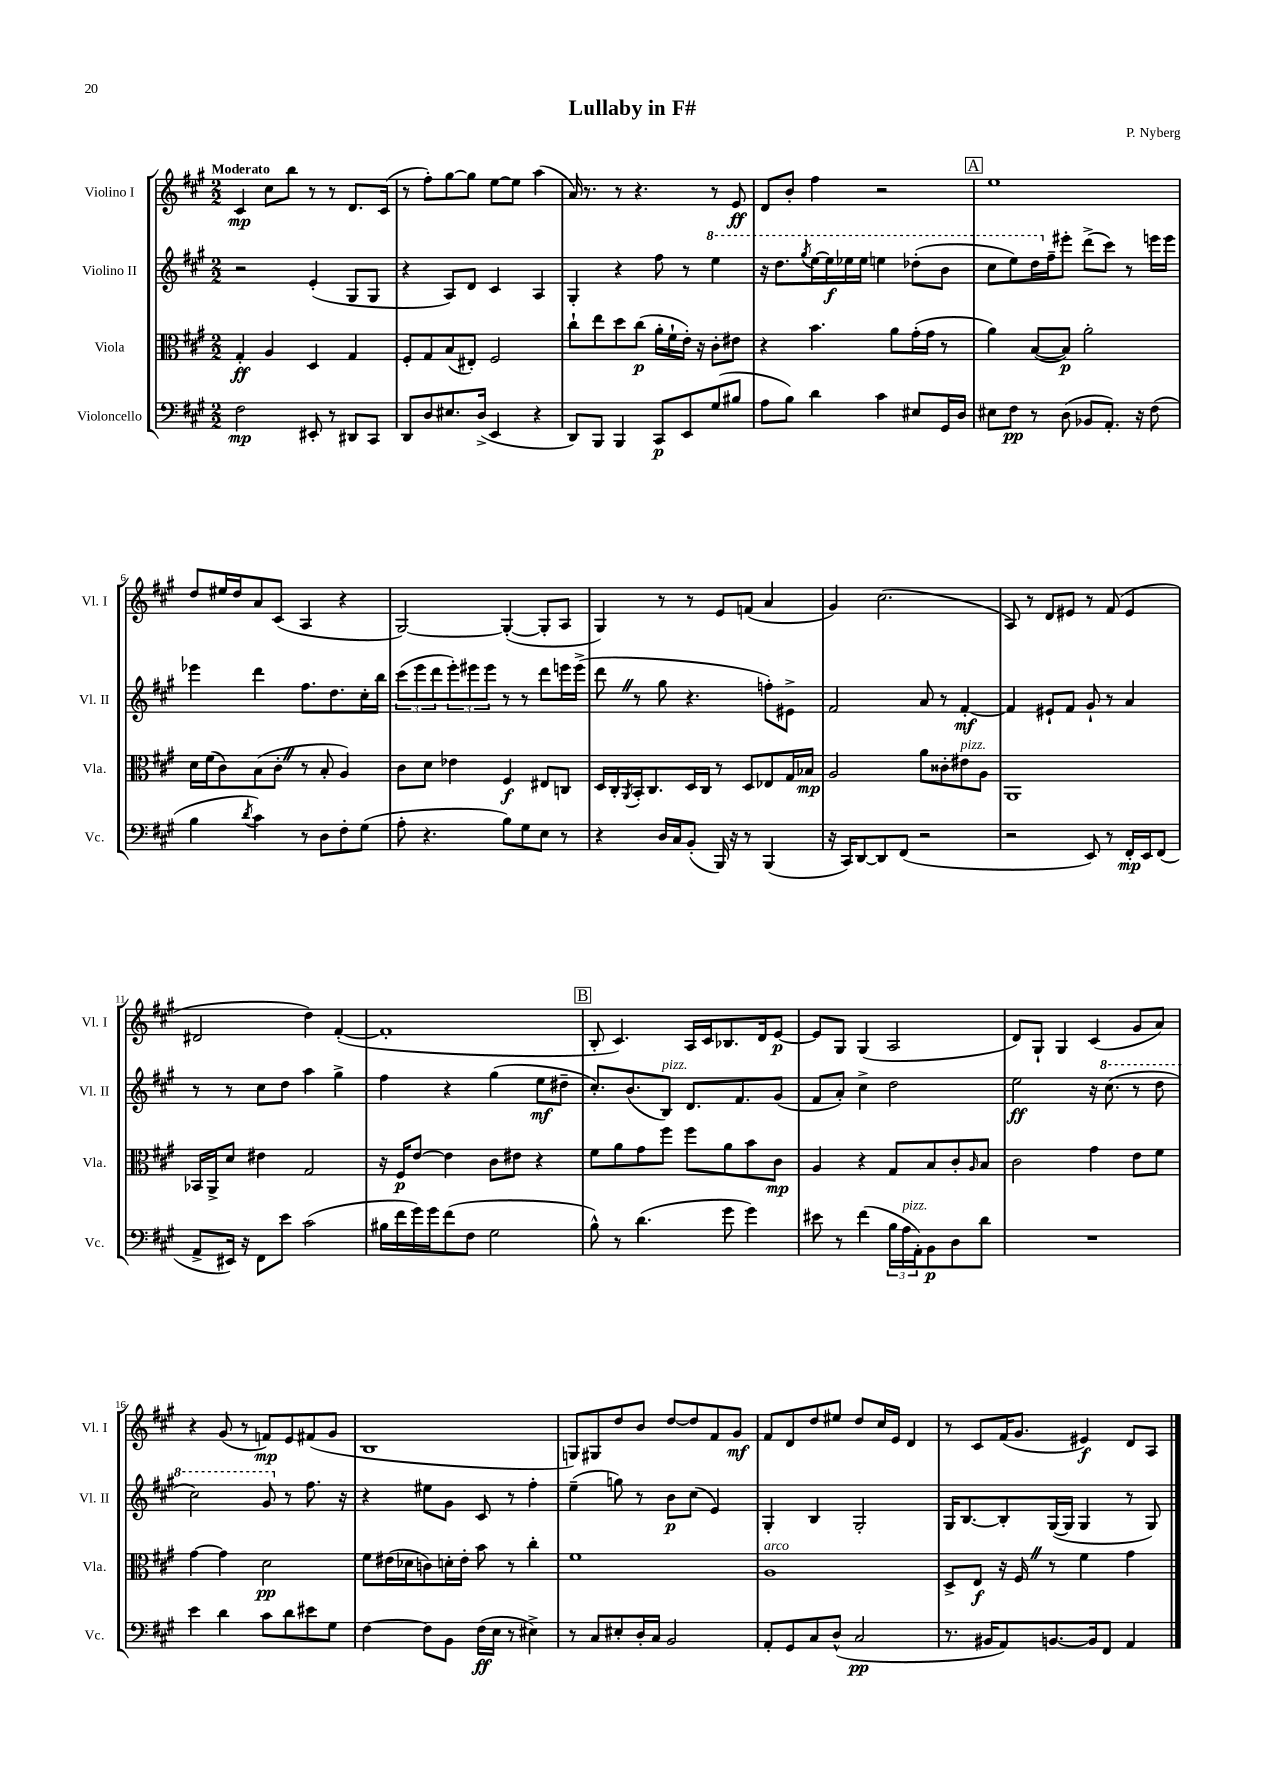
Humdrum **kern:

**kern	**kern	**kern	**kern
*staff4	*staff3	*staff2	*staff1
*clefF4	*clefC3	*clefG2	*clefG2
*k[f#c#g#]	*k[f#c#g#]	*k[f#c#g#]	*k[f#c#g#]
*M2/2	*M2/2	*M2/2	*M2/2
2F#	4G#'	2r	4c#
.	4A	.	8cc#
.	.	.	8bb
8EE#'	4D	(4e'	8r
8r	.	.	8r
8DD#	4G#	8G#	8.d
8CC#	.	8G#	.
.	.	.	(16c#
=	=	=	=
8DD	8F#'	4r	8r
8D	8G#	.	8ff#')
8.E#	(8B	8A)	[8gg#
.	8E#')	8d	8gg#]
(16D^	.	.	.
4EE	2F#	4c#	[8ee
.	.	.	8ee]
4r	.	4A	(4aa
=	=	=	=
8DD)	8cc#`	4G#'	16a)
.	.	.	8.r
8BBB	8ee	.	.
4BBB	8dd	4r	8r
.	(8cc#	.	4.r
8CC#	16a'	8ff#	.
.	16f#`	.	.
8EE	16e')	8r	.
.	16r	.	.
(8G#	8c#'	4eee	8r
8B#	8e#	.	8e
=	=	=	=
8A	4r	16r	8d
.	.	8.ddd	.
8B)	.	.	8b'
.	.	8qggg#	.
4d	4.b	[16eee	4ff#
.	.	16eee]	.
.	.	16eee-	.
.	.	16eee-	.
4c#	.	4eee	2r
.	8a	.	.
8E#	(16g#'	(8ddd-'	.
.	16g#	.	.
16GG#	8r	8bb	.
16D	.	.	.
=	=	=	=
8E#	4a)	8ccc#	1ee
8F#	.	8eee)	.
8r	([8B	16ddd	.
.	.	16ff#~	.
(8D	8B])	8eee#'	.
8BB-	2a'	(8ddd^	.
8.AA')	.	8ccc#)	.
.	.	8r	.
16r	.	.	.
(8F#	.	16eee	.
.	.	16eee	.
=	=	=	=
4B	16d	4eee-	8dd
.	(16f#	.	.
.	8c#)	.	16ee#
.	.	.	16dd
8qd	.	.	.
4c#)	(8B	4ddd	8a
.	8c#'	.	(8c#
8r	8r	8.ff#	4A
8D	8B'	.	.
.	.	8.dd	.
8F#'	4A)	.	4r
(8G#	.	16cc#'	.
.	.	16bb	.
=	=	=	=
8A'	8c#	(12ccc#	[2G#)
.	.	12eee	.
4.r	8d	.	.
.	.	12ddd	.
.	4e-	12eee')	.
.	.	12eee#	.
.	.	12eee#	.
8B)	4F#	8r	(4G#'_
8G#	.	8r	.
8E	8E#	8ddd	8G#']
8r	8C	16eee	8A
.	.	(16eee^	.
=	=	=	=
4r	16D	8ddd	4G#)
.	16C#'	.	.
.	8qAA	.	.
.	16BB'	8r	.
.	8.C#	.	.
16D	.	8gg#	8r
16C#	.	.	.
(8BB'	16D	4.r	8r
.	16C#	.	.
16BBB)	8r	.	8e
16r	.	.	.
8r	8D	.	(8f
(4BBB	8E-	8ff')	4a
.	16G#	8e#^	.
.	16B-	.	.
=	=	=	=
16r	2A	2f#	4g#)
16CC#)	.	.	.
[8DD	.	.	.
8DD]	.	.	(2.cc#
(8FF#	.	.	.
2r	8a	8a	.
.	8c##'	8r	.
.	8e#	[4f#'	.
.	8A	.	.
=	=	=	=
2r	1AA	4f#]	8A)
.	.	.	8r
.	.	8e#`	8d
.	.	8f#	8e#
8EE)	.	8g#`	8r
8r	.	8r	(8f#
16FF#'	.	4a	4e#
16EE	.	.	.
(8FF#	.	.	.
=	=	=	=
8AA^	16BB-	8r	2d#
.	16AA^	.	.
16EE#)	8d	8r	.
16r	.	.	.
8FF#	4e#	8cc#	.
8e	.	8dd	.
(2c#	2G#	4aa	4dd)
.	.	4gg#^	([4f#'
=	=	=	=
16B#	16r	4ff#	1f#']
16f#	16F#	.	.
16g#)	[8e	.	.
16g#	.	.	.
(8f#	4e]	4r	.
8F#	.	.	.
2G#	8c#	(4gg#	.
.	8e#	.	.
.	4r	8ee	.
.	.	8dd#~	.
=	=	=	=
8B^^)	8f#	8.cc#')	8B'
8r	8a	.	4.c#)
.	.	(8.b	.
(4.d	8g#	.	.
.	8ff#	8B)	.
.	8ff#	8.d	16A
.	.	.	16c#
8g#	8a	.	8.B-
.	.	8.f#	.
4g#)	8b	.	.
.	.	.	16d
.	8c#	(8g#	[8e
=	=	=	=
8e#	4A	8f#	8e]
8r	.	8a')	8G#
(4f#	4r	4cc#^	(4G#
24B	8G#	2dd	2A
24A	.	.	.
24AA')	.	.	.
8BB	8B	.	.
8D	8c#'	.	.
.	16qqA	.	.
8d	8B	.	.
=	=	=	=
1r	2c#	2ee	8d)
.	.	.	8G#`
.	.	.	4G#
.	4g#	16r	(4c#
.	.	(8.ccc#	.
.	8e	8r	8g#
.	8f#	8ddd	8a)
=	=	=	=
4e	[4g#	2ccc#)	4r
4d	4g#]	.	(8g#
.	.	.	8r
8c#	2d	8gg#	8f)
8d	.	8r	8e
8e#	.	8.ff#	(8f#
8G#	.	.	8g#
.	.	16r	.
=	=	=	=
[4F#	8f#	4r	1B
.	(16e#	.	.
.	16d-	.	.
8F#]	8c)	8ee#	.
8BB	16d'	8g#	.
.	16e#'	.	.
(16F#	8b	8c#	.
16E	.	.	.
8r	8r	8r	.
4E#^)	4cc#'	4ff#'	.
=	=	=	=
8r	1f#	(4ee~	8G)
8C#	.	.	8G#
8E#'	.	8gg)	8dd
16D'	.	8r	8b
16C#	.	.	.
2BB	.	8b	[8dd
.	.	(8cc#	8dd]
.	.	4e)	8f#
.	.	.	8g#
=	=	=	=
8AA'	1A	4G#'	8f#
8GG#	.	.	8d
8C#	.	4B	8dd
(8D^^	.	.	8ee#
2C#	.	2G#'	8dd
.	.	.	16cc#
.	.	.	16e
.	.	.	4d
=	=	=	=
8.r	8D^	16G#	8r
.	.	[8.B	.
.	8E	.	8c#
16BB#	.	.	.
8AA)	16r	8B']	(16f#
.	16F#	.	8.g#
[8.BB	8r	([16G#	.
.	.	16G#]	.
.	4f#	4G#	4e#)
16BB]	.	.	.
8FF#	.	.	.
4AA	4g#	8r	8d
.	.	8G#)	8A
==	==	==	==
*-	*-	*-	*-
